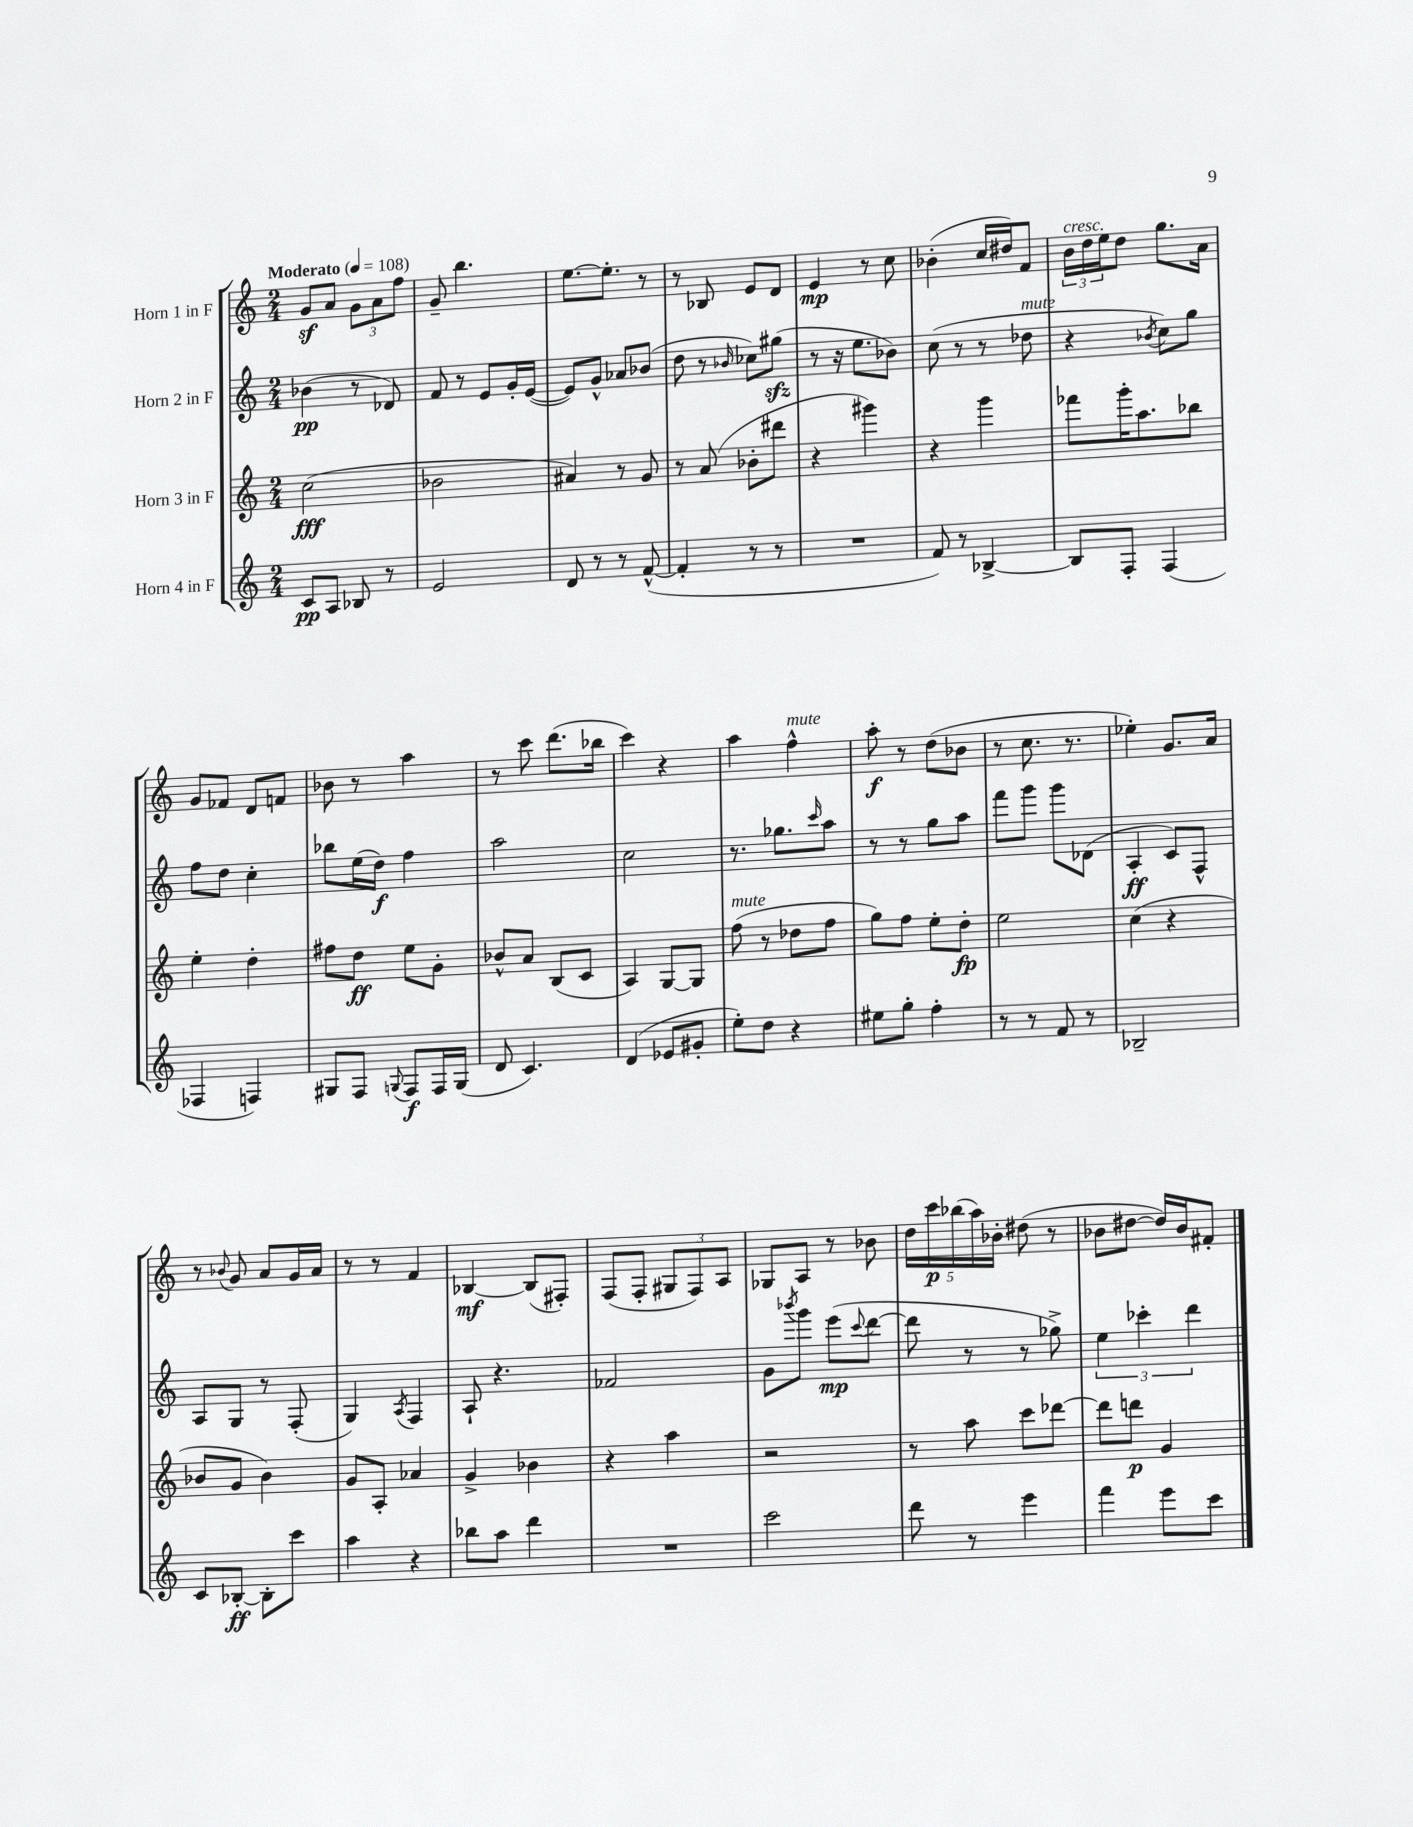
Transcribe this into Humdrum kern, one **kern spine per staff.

**kern	**kern	**kern	**kern
*staff4	*staff3	*staff2	*staff1
*clefG2	*clefG2	*clefG2	*clefG2
*k[]	*k[]	*k[]	*k[]
*M2/4	*M2/4	*M2/4	*M2/4
*MM108	*MM108	*MM108	*MM108
8c/L	(2cc\	(4b-\	8g/L
8A/J	.	.	8a/J
8B-/	.	8r	12g\L
.	.	.	12a\
8r	.	8d-/)	.
.	.	.	12ff\J
=	=	=	=
2e/	2b-\	8f/	8g~/
.	.	8r	4.bb\
.	.	8e/L	.
.	.	16g'/L	.
.	.	([16e/JJ	.
=	=	=	=
8d/	4a#/)	8e/]L)	[8.ee\L
8r	.	8g^^/J	.
.	.	.	8.ee'\]J
8r	8r	8a-/L	.
([8f^^/	8g/	(8b-/J	8r
=	=	=	=
4f'/]	8r	8dd\	8r
.	(8a/	8r	8B-/
.	.	16qqb-/	.
8r	8b-'\L	8cc-\L)	8e/L
8r	8ddd#\J	(8gg#\J	8d/J
=	=	=	=
2r	4r	8r	4e/
.	.	16r	.
.	.	8.ee\L	.
.	4ggg#\)	.	8r
.	.	8b-\J)	8cc\
=	=	=	=
8f/)	4r	(8cc\	(4b-'\
8r	.	8r	.
[4B-^/	4ggg\	8r	16cc/LL
.	.	.	16dd#/J)
.	.	8dd-\	8f/J
=	=	=	=
8B-/]L	8fff-\L	4r	24b\LL
.	.	.	24dd\
.	.	.	24ee\J
8F'/J	16ggg'\K	.	8dd\J
.	8.aa\	.	.
.	.	8qb-/	.
(4F/	.	8cc\L)	8.gg\L
.	8bb-\J	8gg\J	.
.	.	.	16a\Jk
=	=	=	=
4F-/	4ee'\	8ff\L	8g/L
.	.	8dd\J	8f-/J
4F/)	4dd'\	4cc'\	8d/L
.	.	.	8f/J
=	=	=	=
8G#/L	8ff#\L	8bb-\L	8b-\
8F/J	8dd\J	(16ee\L	8r
.	.	16dd\JJ)	.
8qqG/	.	.	.
8F/L	8ee\L	4ff\	4aa\
16F/L	8g'\J	.	.
(16G/JJ	.	.	.
=	=	=	=
8d/	8b-^^/L	2aa\	8r
4.c/)	8a/J	.	8ccc\
.	(8B/L	.	(8.ddd\L
.	8c/J	.	.
.	.	.	16bb-\Jk
=	=	=	=
(4d/	4A/)	2cc\	4ccc\)
8e-/L	[8G/L	.	4r
8g#'/J	8G/]J	.	.
=	=	=	=
8ee'\L)	(8ff\	8.r	4aa\
8dd\J	8r	.	.
.	.	8.gg-\L	.
4r	8dd-\L	.	4ff^^\
.	.	16qqccc/	.
.	8ff\J	8aa\J	.
=	=	=	=
8ee#\L	8gg\L)	8r	8aa'\
8gg'\J	8ff\J	8r	8r
4ff'\	8ee'\L	8gg\L	(8dd\L
.	8dd'\J	8aa\J	8b-\J
=	=	=	=
8r	2ee\	8fff\L	8r
8r	.	8ggg\J	8.cc\
8f/	.	8ggg\L	.
.	.	.	8.r
8r	.	(8d-\J	.
=	=	=	=
2B-~/	(4cc\	4A'/	4ee-'\)
.	4r	8c/L)	8.g/L
.	.	8F^^/J	.
.	.	.	16a/Jk
=	=	=	=
8c/L	8b-/L	8A/L	8r
.	.	.	8qqb-/
[8B-'/J	8g/J	8G/J	8g/
8B-'\]L	4b-\)	8r	8a/L
8ccc\J	.	(8F'/	16g/L
.	.	.	16a/JJ
=	=	=	=
4aa\	8g/L	4G/)	8r
.	8A'/J	.	8r
.	.	8qA/	.
4r	4a-/	4F/	4f/
=	=	=	=
8bb-\L	4g^/	8A`/	[4B-/
8aa\J	.	4.r	.
4ddd\	4b-\	.	(8B-/]L
.	.	.	8F#'/J)
=	=	=	=
2r	4r	2f-/	(8F/L
.	.	.	8F'/J
.	4aa\	.	12G#/L
.	.	.	12F/)
.	.	.	12A/J
=	=	=	=
2ccc\	2r	8g\L	8G-/L
.	.	8qbbb-/	.
.	.	8ggg\J	8A/J
.	.	(8eee\L	8r
.	.	8qqccc/	.
.	.	[8ddd\J	8b-\
=	=	=	=
8ddd\	8r	8ddd\]	20dd\LL
.	.	.	20ccc\
.	.	.	(20bb-\
8r	8aa\	8r	.
.	.	.	20aa\)
.	.	.	20b-'\JJ
4eee\	8ccc\L	8r	(8dd#\
.	[8ddd-\J	8gg-^\)	8r
=	=	=	=
4fff\	8ddd-\]L	6ee\	8b-\L
.	8ddd\J	.	[8dd#\J
.	.	6ccc-'\	.
8eee\L	4g/	.	16dd#/]LL)
.	.	.	16b-/J
.	.	6ddd\	.
8ccc\J	.	.	8f#'/J
==	==	==	==
*-	*-	*-	*-
